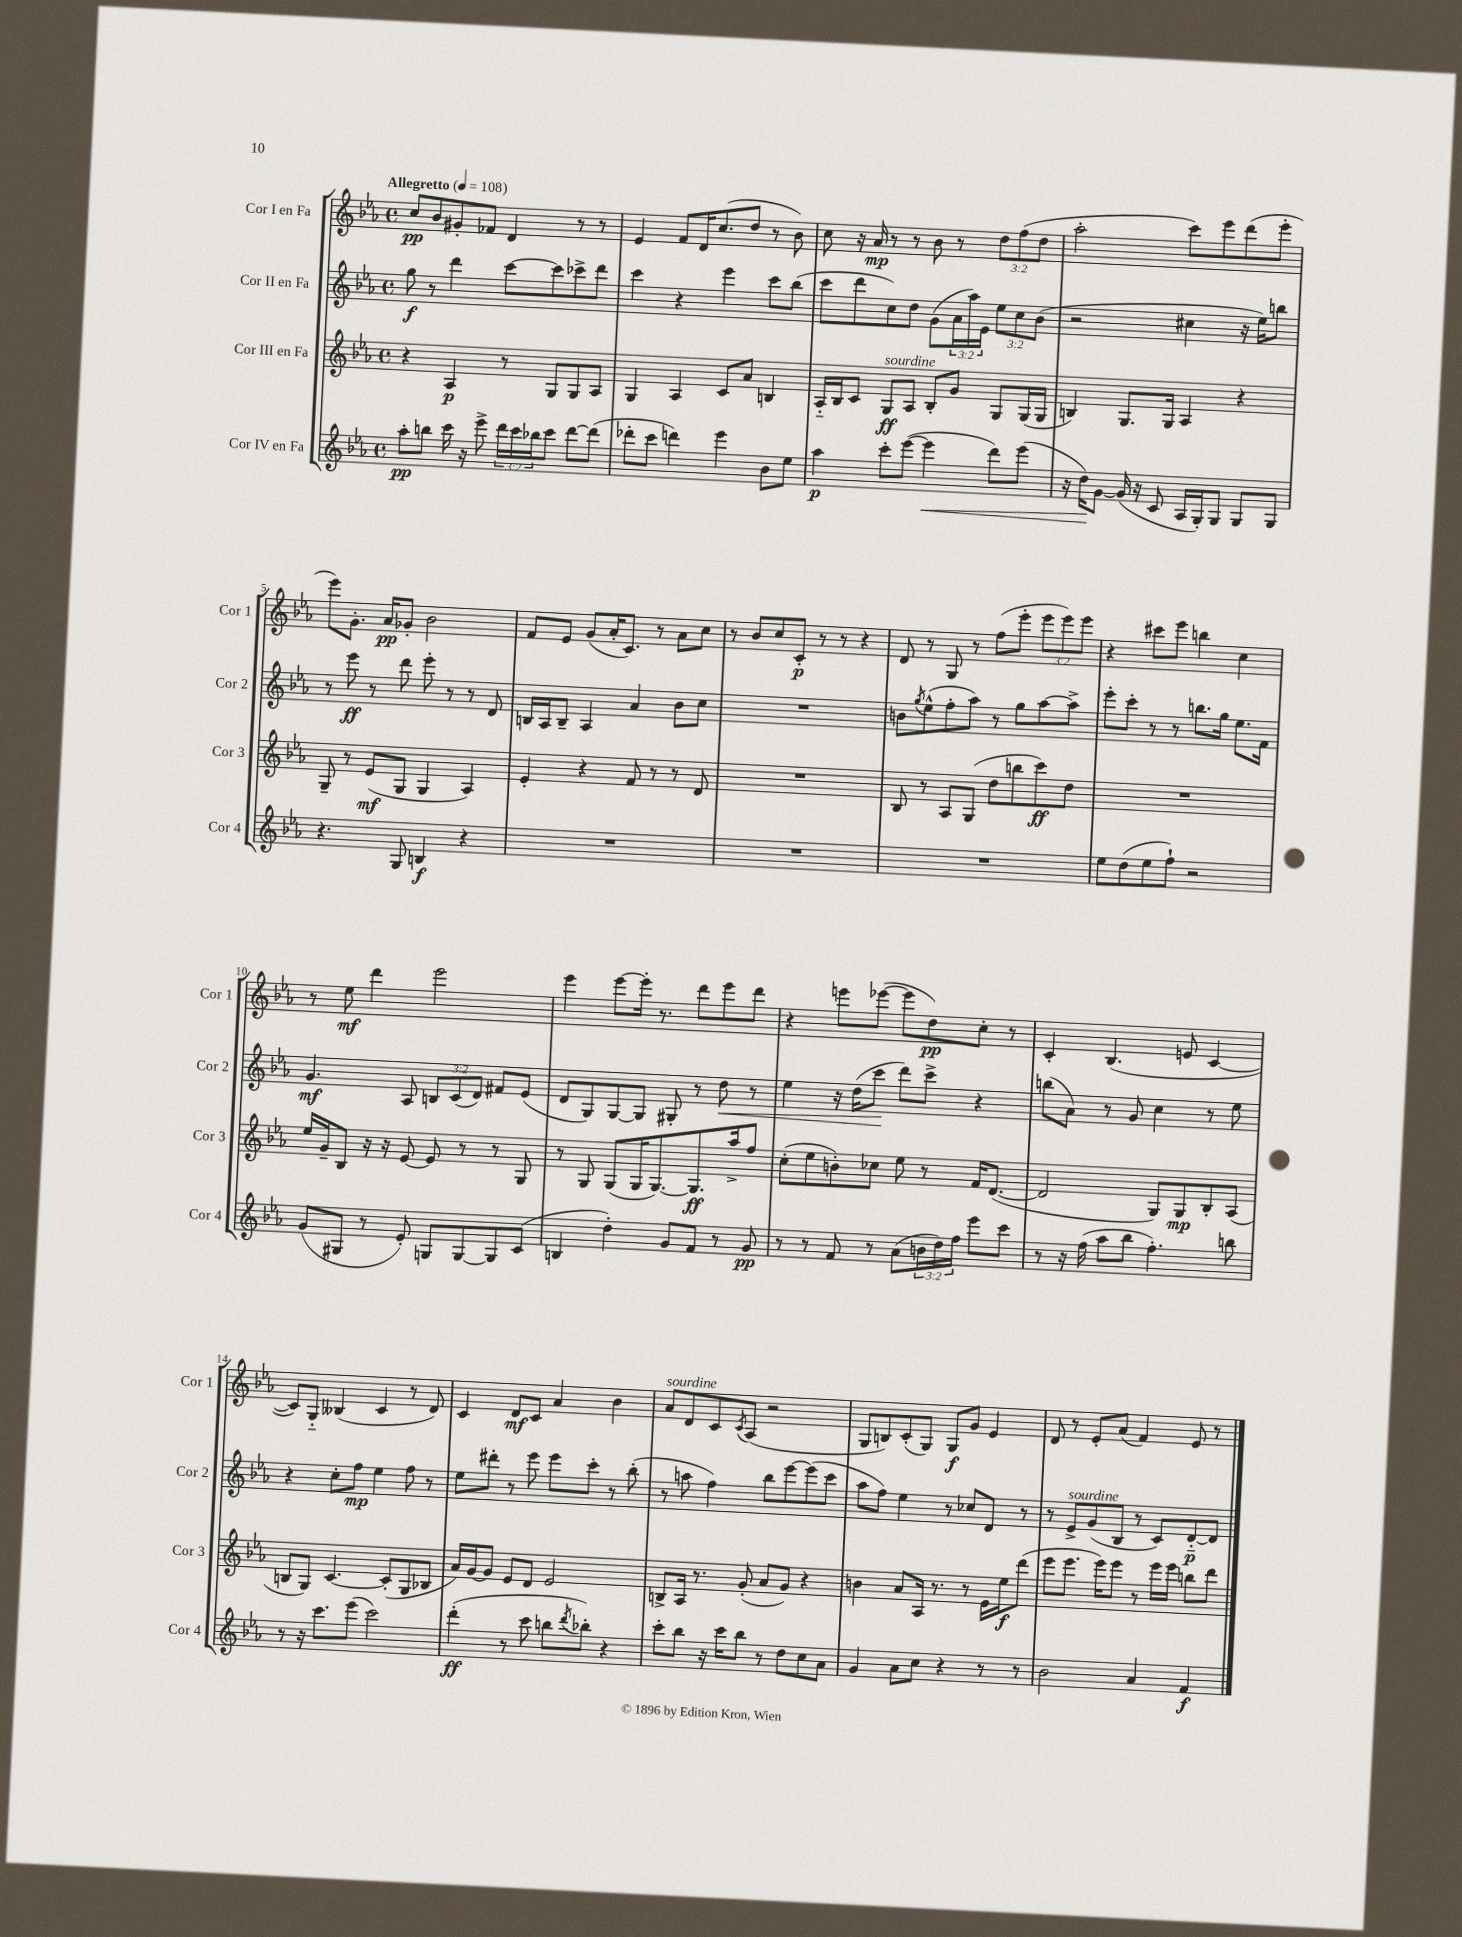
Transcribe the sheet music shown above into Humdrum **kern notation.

**kern	**dynam	**kern	**dynam	**kern	**dynam	**kern	**dynam
*part4	*part4	*part3	*part3	*part2	*part2	*part1	*part1
*staff4	*staff4	*staff3	*staff3	*staff2	*staff2	*staff1	*staff1
*I"Cor IV en Fa	*	*I"Cor III en Fa	*	*I"Cor II en Fa	*	*I"Cor I en Fa	*
*I'Cor 4	*	*I'Cor 3	*	*I'Cor 2	*	*I'Cor 1	*
*clefG2	*	*clefG2	*	*clefG2	*	*clefG2	*
*k[b-e-a-]	*	*k[b-e-a-]	*	*k[b-e-a-]	*	*k[b-e-a-]	*
*M4/4	*	*M4/4	*	*M4/4	*	*M4/4	*
*met(c)	*	*met(c)	*	*met(c)	*	*met(c)	*
*MM108	*	*MM108	*	*MM108	*	*MM108	*
=1	=1	=1	=1	=1	=1	=1	=1
!	!	!	!	!	!	!LO:TX:a:B:t=Allegretto	!
8aa-'\L	pp	4r	.	8gg\	f	8cc/L	pp
8bbn\J	.	.	.	8r	.	8b-/	.
16ccc\	.	4A-/	p	4ddd\	.	8g#X'/	.
16r	.	.	.	.	.	.	.
8eee-^\	.	.	.	.	.	8f-X/J	.
24ddd\LL	.	8r	.	[8ccc\L	.	4d/	.
24ccc\	.	.	.	.	.	.	.
24bb-X\J	.	.	.	.	.	.	.
8ccc\J	.	8G/L	.	8ccc\]	.	.	.
[8ddd\L	.	8G/	.	8ccc-X^\	.	8r	.
(8ddd\J]	.	8A-/J	.	8ddd\J	.	8r	.
=2	=2	=2	=2	=2	=2	=2	=2
8ddd-X'\L	.	4G/	.	4ccc\	.	4e-/	.
8ccc\J	.	.	.	.	.	.	.
4dddn\)	.	4A-/	.	4r	.	8f/L	.
.	.	.	.	.	.	16d/K	.
.	.	.	.	.	.	(8.cc/	.
4eee-\	.	8c/L	.	4eee-\	.	.	.
.	.	8a-/J	.	.	.	8dd/J	.
8b-\L	.	4Bn/	.	8ccc\L	.	8r	.
8ee-\J	.	.	.	(8bb-\J	.	8b-\)	.
=3	=3	=3	=3	=3	=3	=3	=3
4aa-\	p	16A-/LL	.	8ccc\L	.	8cc\	.
.	.	16B-/J	.	.	.	.	.
.	.	8c/J	.	8ddd\	.	16r	.
.	.	.	.	.	.	16a-/	mp
!	!	!LO:TX:a:i:t=sourdine	!	!	!	!	!
8ccc'\L	.	8G/L	ff	8cc\)	.	8r	.
([8eee-\J	.	8A-/J	.	8dd\J	.	8r	.
!	!LO:HP:b	!	!	!	!	!	!
4eee-\]	<	8B-'/L	.	(8g\L	.	8b-\	.
.	.	8g/J	.	24a-\L	.	8r	.
.	.	.	.	24aa-\)	.	.	.
.	.	.	.	24e-\JJ	.	.	.
8ddd\L)	.	8G/L	.	12ee-\L	.	12dd\L	.
.	.	.	.	12cc\	.	(12ff\	.
(8eee-\J	.	(16G/L	.	.	.	.	.
.	.	.	.	(12b-\J	.	12dd\J	.
.	.	16G/JJ	.	.	.	.	.
=4	=4	=4	=4	=4	=4	=4	=4
16r	.	4Bn/)	.	2r	.	2aa-'\	.
16dd\KL)	.	.	.	.	.	.	.
[8g\J	[	.	.	.	.	.	.
(16g/]	.	8.G/L	.	.	.	.	.
16r	.	.	.	.	.	.	.
8c/	.	.	.	.	.	.	.
.	.	16G/Jk	.	.	.	.	.
16A-/LL	.	4A-/	.	4cc#X\	.	8ccc\L)	.
16G'/J)	.	.	.	.	.	.	.
8G/J	.	.	.	.	.	8eee-\	.
8G/L	.	4r	.	16r	.	(8ddd\	.
.	.	.	.	16ee-\KL)	.	.	.
8G/J	.	.	.	8bbn\J	.	8eee-'\J	.
!!LO:LB:g=z
=5	=5	=5	=5	=5	=5	=5	=5
4.r	.	8G~/	.	8r	.	8eee-\L)	.
.	.	8r	.	8eee-\	ff	8.g'\J	.
.	.	(8e-/L	mf	8r	.	.	.
.	.	.	.	.	.	16a-/KL	pp
8G/	.	8G/J	.	8ddd\	.	8g-X'/J	.
4Bn/	f	4G/	.	8eee-'\	.	2b-\	.
.	.	.	.	8r	.	.	.
4r	.	4A-/)	.	8r	.	.	.
.	.	.	.	8d/	.	.	.
=6	=6	=6	=6	=6	=6	=6	=6
1r	.	4e-'/	.	16Bn/LL	.	8f/L	.
.	.	.	.	16A-/J	.	.	.
.	.	.	.	8B~/J	.	8e-/J	.
.	.	4r	.	4A-/	.	(8g/L	.
.	.	.	.	.	.	16a-'/K	.
.	.	.	.	.	.	8.c/J)	.
.	.	8f/	.	4a-/	.	.	.
.	.	8r	.	.	.	8r	.
.	.	8r	.	8b-\L	.	8a-\L	.
.	.	8d/	.	8cc\J	.	8cc\J	.
=7	=7	=7	=7	=7	=7	=7	=7
1r	.	1r	.	1r	.	8r	.
.	.	.	.	.	.	8b-/L	.
.	.	.	.	.	.	8cc/	.
.	.	.	.	.	.	8c'/J	p
.	.	.	.	.	.	8r	.
.	.	.	.	.	.	8r	.
.	.	.	.	.	.	4r	.
=8	=8	=8	=8	=8	=8	=8	=8
1r	.	8B-/	.	8bn\L	.	8d/	.
.	.	.	.	8qgg/	.	.	.
.	.	8r	.	(8ee-^^\	.	8r	.
.	.	8A-/L	.	8ff'\	.	8G/	.
.	.	(8G/J	.	8aa-\J)	.	8r	.
.	.	8dd\L	.	8r	.	(8ff\L	.
.	.	8bbn\	.	8gg\L	.	8eee-'\J	.
.	.	8ccc\)	ff	[8aa-\	.	12eee-\L	.
.	.	.	.	.	.	12eee-\)	.
.	.	8dd\J	.	8aa-^\J]	.	.	.
.	.	.	.	.	.	12eee-\J	.
=9	=9	=9	=9	=9	=9	=9	=9
8ee-\L	.	1r	.	8eee-'\L	.	4r	.
(8dd\	.	.	.	8ccc'\J	.	.	.
8ee-\	.	.	.	8r	.	8ccc#X\L	.
8ff`\J)	.	.	.	8r	.	8eee-\J	.
2r	.	.	.	8.bbn\L	.	4bbn\	.
.	.	.	.	16gg\Jk	.	.	.
.	.	.	.	8.ee-\L	.	4cc\	.
.	.	.	.	16f\Jk	.	.	.
!!LO:LB:g=z
=10	=10	=10	=10	=10	=10	=10	=10
(8g/L	.	16ee-/LL	.	4.g/	mf	8r	.
.	.	16g~/J	.	.	.	.	.
8G#X/J	.	8B-/J	.	.	.	8ee-\	mf
8r	.	16r	.	.	.	4ddd\	.
.	.	16r	.	.	.	.	.
8e-'/)	.	[8e-/	.	8A-/	.	.	.
8Gn/L	.	8e-/]	.	12Bn/L	.	2eee-\	.
.	.	.	.	(12c/	.	.	.
[8G/	.	8r	.	.	.	.	.
.	.	.	.	12d/J)	.	.	.
8G/]	.	8r	.	8f#X/L	.	.	.
(8c/J	.	8G/	.	(8e-/J	.	.	.
=11	=11	=11	=11	=11	=11	=11	=11
4Bn/	.	8r	.	8d/L	.	4eee-\	.
.	.	8G/	.	8G/)	.	.	.
4dd'\)	.	(8G/L	.	[8G/	.	[8eee-\L	.
.	.	16G/K	.	8G/J]	.	16eee-'\Jk]	.
.	.	[8.G/)	.	.	.	8.r	.
8g/L	.	.	.	8G#X'/	.	.	.
8f/J	.	8.G/]	ff	8r	.	8ddd\L	.
!	!	!	!	!	!LO:HP:b	!	!
8r	.	.	.	8dd\	<	8eee-\	.
.	.	16aa-^/k	.	.	.	.	.
8g/	pp	8ff/J	.	8r	.	8ddd\J	.
=12	=12	=12	=12	=12	=12	=12	=12
8r	.	(8cc'\L	.	4ee-\	.	4r	.
8r	.	8ee-\	.	.	.	.	.
8f/	.	8bn'\)	.	16r	.	8eeen\L	.
.	.	.	.	(16dd\KL	.	.	.
8r	.	8cc-X\J	.	8ccc\J	.	([8eee-X\J	.
(8a-\L	.	8ee-\	.	8ddd\L)	[	8eee-\L]	.
24bn\L	.	8r	.	8ccc^\J	.	8dd\)	pp
24dd\)	.	.	.	.	.	.	.
24ff\JJ	.	.	.	.	.	.	.
8eee-\L	.	16f/KL	.	4r	.	8cc'\J	.
.	.	([8.d/J	.	.	.	.	.
8ccc\J	.	.	.	.	.	8r	.
=13	=13	=13	=13	=13	=13	=13	=13
8r	.	2d/]	.	(8bbn\L	.	4c'/	.
16r	.	.	.	8a-\J)	.	.	.
(16ff\	.	.	.	.	.	.	.
8aa-\L	.	.	.	8r	.	(4.B-/	.
8bb-\J	.	.	.	8g/	.	.	.
4.ff'\)	.	8G/L)	.	4cc\	.	.	.
.	.	8G/	mp	.	.	8en/	.
.	.	8B-'/	.	8r	.	[4c/	.
8bbn\	.	(8A-/J	.	8ee-\	.	.	.
!!LO:LB:g=z
=14	=14	=14	=14	=14	=14	=14	=14
8r	.	8Bn/L	.	4r	.	8c/L])	.
16r	.	8G/J)	.	.	.	8G/J	.
8.ccc\L	.	.	.	.	.	.	.
.	.	[4.c/	.	8cc'\L	.	(4B--X/	.
(8eee-\J	.	.	.	8ff\J	mp	.	.
2ccc\)	.	.	.	4ee-\	.	4c/	.
.	.	(8c'/L]	.	.	.	.	.
.	.	8G/	.	8ff\	.	8r	.
.	.	8B-X/J	.	8r	.	8d/)	.
=15	=15	=15	=15	=15	=15	=15	=15
(4ddd'\	ff	16a-/LL)	.	8ee-\L	.	4c/	.
.	.	[16g/J	.	.	.	.	.
.	.	8g/J]	.	8ddd#X'\J	.	.	.
8r	.	8e-/L	.	8r	.	8d/L	mf
8ccc\	.	8d/J	.	8eee-\	.	8c/J	.
8bbn\L	.	2e-/	.	8eee-\L	.	4a-/	.
8qddd/	.	.	.	.	.	.	.
8bb-X'\J)	.	.	.	8ccc'\J	.	.	.
4r	.	.	.	8r	.	4b-\	.
.	.	.	.	(8bb-'\	.	.	.
=16	=16	=16	=16	=16	=16	=16	=16
!	!	!	!	!	!	!LO:TX:a:i:t=sourdine	!
8ccc'\L	.	8Bn^/L	.	8r	.	8a-/L	.
8bb-\J	.	16A-/Jk	.	8aan\	.	8d/	.
.	.	8.r	.	.	.	.	.
16r	.	.	.	4ff\)	.	8c/	.
16ccc\KL	.	.	.	.	.	.	.
.	.	.	.	.	.	8qc/	.
8bb-\J	.	(8g'/	.	.	.	(8A-/J	.
8r	.	8a-/L	.	8bb-\L	.	2r	.
8dd\L	.	8g/J)	.	[8eee-\	.	.	.
8cc\	.	4r	.	(8eee-\]	.	.	.
8a-\J	.	.	.	8ccc\J	.	.	.
=17	=17	=17	=17	=17	=17	=17	=17
4g/	.	4bn\	.	8aa-\L	.	8G/L	.
.	.	.	.	8ff\J)	.	8Bn/)	.
8a-\L	.	8a-/L	.	4ee-\	.	(8c'/	.
8cc\J	.	16A-/Jk	.	.	.	8G/J)	.
.	.	8.r	.	.	.	.	.
4r	.	.	.	8r	.	8G/L	f
.	.	8r	.	8cc-X/L	.	8g/J	.
8r	.	16e-\LL	.	8d/J	.	4e-/	.
.	.	16ee-\J	f	.	.	.	.
8r	.	(8ddd\J	.	8r	.	.	.
=18	=18	=18	=18	=18	=18	=18	=18
2b-\	.	8eee-\L	.	8r	.	8d/	.
!	!	!	!	!LO:TX:a:i:t=sourdine	!	!	!
.	.	8.eee-\J	.	8e-^/L	.	8r	.
.	.	.	.	(8g/	.	8e-'/L	.
.	.	16eee-\KL)	.	.	.	.	.
.	.	8eee-\J	.	8B-/J	.	(8a-/J	.
4a-/	.	8r	.	8r	.	4f/)	.
.	.	16eee-\LL	.	8c/L)	.	.	.
.	.	16eee-\JJ	.	.	.	.	.
4f/	f	8bbn\L	.	[8d/	p	8e-/	.
.	.	8ddd\J	.	8d/J]	.	8r	.
==	==	==	==	==	==	==	==
*-	*-	*-	*-	*-	*-	*-	*-
